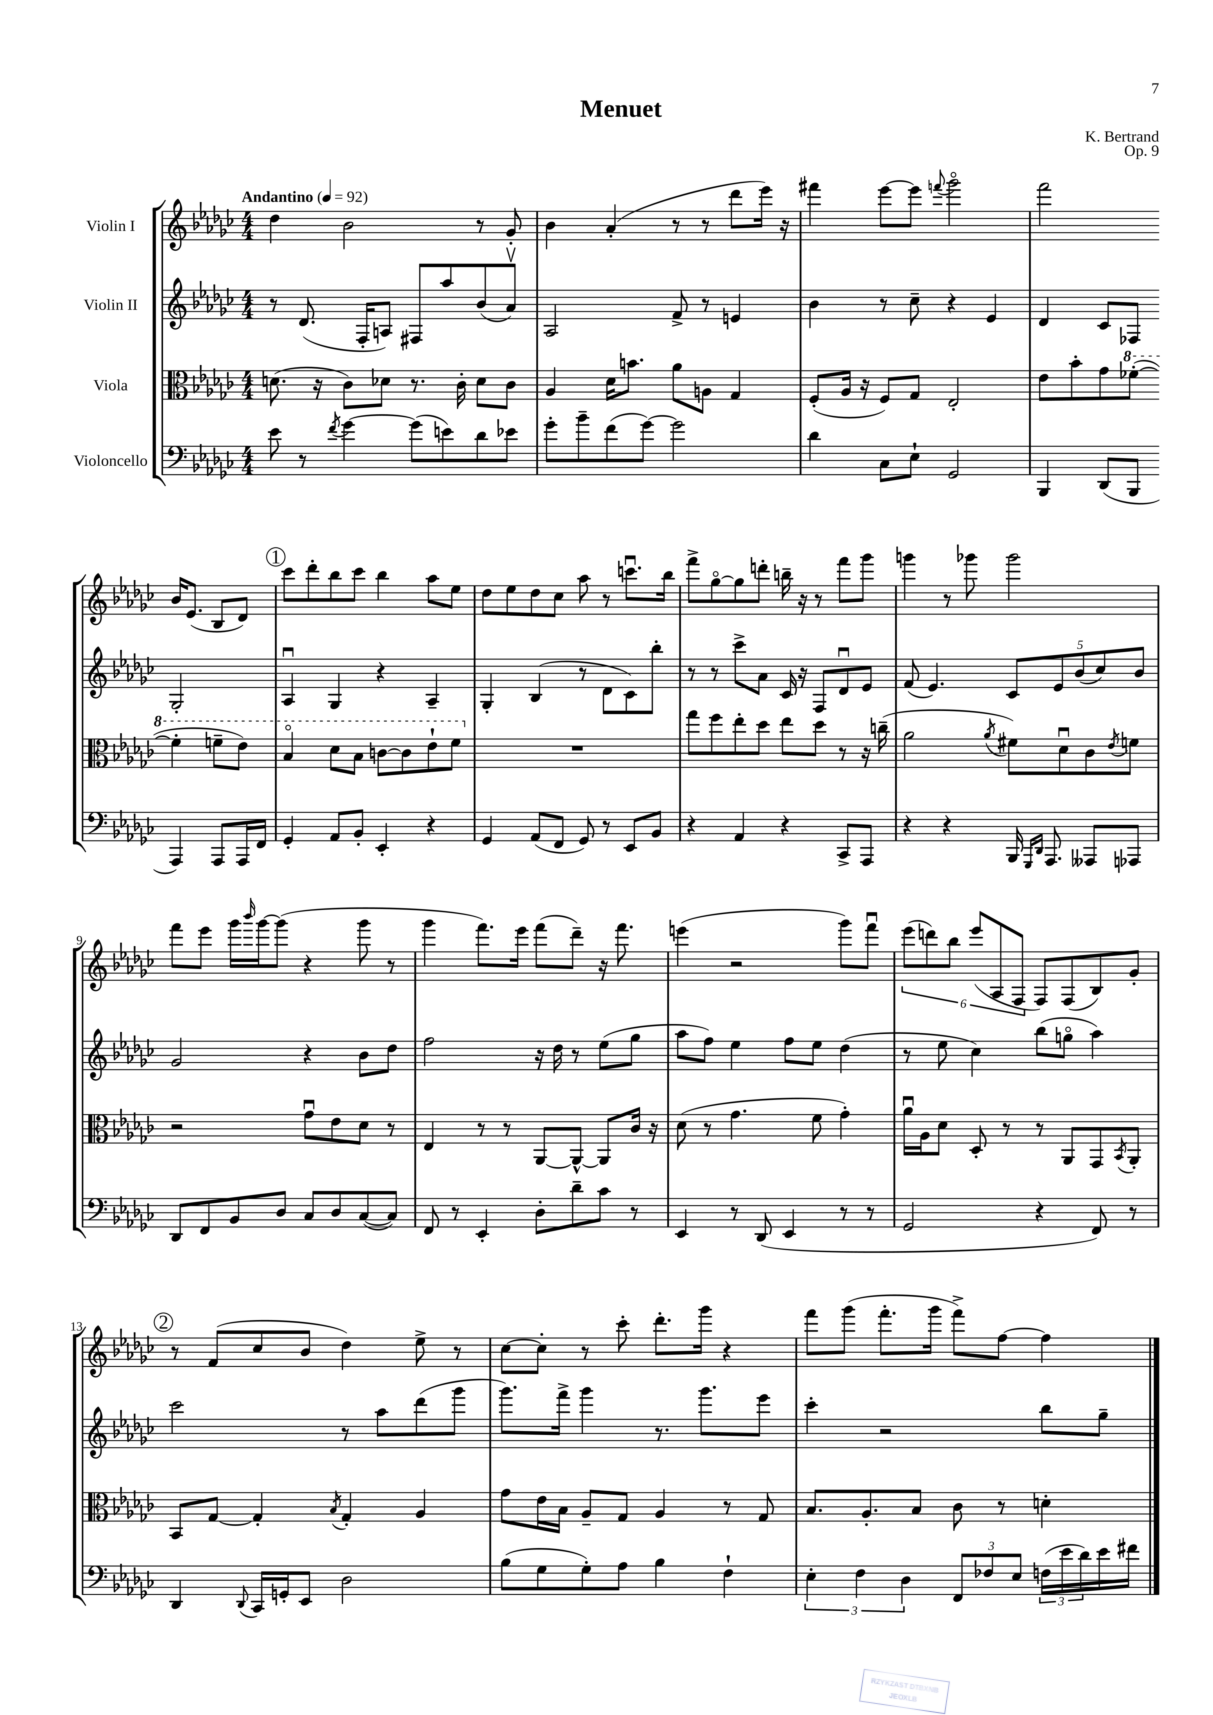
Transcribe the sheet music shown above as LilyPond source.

\header { title = "Menuet" composer = "K. Bertrand" opus = "Op. 9" }
<<
\new StaffGroup <<
\new Staff = "s0" \with { instrumentName = "Violin I" } {
    \clef treble \key ges \major \numericTimeSignature \time 4/4 \tempo "Andantino" 4 = 92
    des''4 bes'2 r8 ges'8-. |
    bes'4 aes'4-.( r8 r8 des'''8 ees'''16) r16 |
    fis'''4 ees'''8~ ees'''8 \appoggiatura { f'''8 } ges'''2\flageolet |
    f'''2 bes'16 ees'8.( bes8 des'8) |
    \mark \markup { \circle "1" } ces'''8 des'''8-. bes''8 ces'''8 bes''4 aes''8 ees''8 |
    des''8 ees''8 des''8 ces''8 aes''8 r8 c'''8.\downbow bes''16 |
    f'''8-> ges''8~\flageolet ges''8 d'''8-. b''16-- r16 r8 f'''8 ges'''8 |
    g'''4 r8 ges'''8 ges'''2 |
    f'''8 ees'''8 ges'''16 \grace { bes'''16 } ges'''16~ ges'''8( r4 ges'''8 r8 |
    ges'''4 f'''8.) ees'''16 f'''8( des'''8--) r16 f'''8. |
    e'''4( r2 ges'''8) f'''8\downbow |
    \tuplet 6/4 { ees'''8( d'''8) bes''8 ees'''8( aes8 f8 } f8) f8( bes8) ges'8-. |
    \mark \markup { \circle "2" } r8 f'8( ces''8 bes'8 des''4) ees''8-> r8 |
    ces''8~ ces''8-. r8 ces'''8-. des'''8.-. ges'''16 r4 |
    f'''8 ges'''8( f'''8.-. ges'''16 f'''8->) f''8~ f''4 \bar "|." |
}
\new Staff = "s1" \with { instrumentName = "Violin II" } {
    \clef treble \key ges \major \numericTimeSignature \time 4/4
    r8 des'8.( f16-. a8) fis8 aes''8 bes'8( aes'8\upbow) |
    aes2 f'8-> r8 e'4 |
    bes'4 r8 ces''8-- r4 ees'4 |
    des'4 ces'8 fes8 ges2-. |
    \mark \markup { \circle "1" } aes4\downbow ges4 r4 aes4-- |
    ges4-. bes4( r8 des'8 ces'8) bes''8-. |
    r8 r8 ces'''8-> aes'8 ces'16 r16 f8 des'8\downbow ees'8 |
    f'8( ees'4.) \tuplet 5/4 { ces'8 ees'8 bes'8( ces''8) bes'8 } |
    ges'2 r4 bes'8 des''8 |
    f''2 r16 des''16 r8 ees''8( ges''8 |
    aes''8 f''8) ees''4 f''8 ees''8 des''4( |
    r8 ees''8 ces''4) bes''8( g''8\flageolet aes''4) |
    \mark \markup { \circle "2" } ces'''2 r8 aes''8 des'''8( ges'''8 |
    ges'''8.) f'''16-> ges'''4 r8. ges'''8. ees'''8 |
    ces'''4-. r2 bes''8 ges''8-- \bar "|." |
}
\new Staff = "s2" \with { instrumentName = "Viola" } {
    \clef alto \key ges \major \numericTimeSignature \time 4/4
    d'8.( r16 ces'8) des'8 r8. ces'16-. des'8 ces'8 |
    aes4 des'16 b'8. aes'8 a8 ges4 |
    f8-.( aes16 r16 f8) ges8 ees2-. |
    ees'8 bes'8-. ges'8 \ottava #1 fes''8~-.( fes''4-. f''8-- ees''8) |
    \mark \markup { \circle "1" } bes'4\flageolet des''8 bes'8 c''8~ c''8 ees''8-! f''8 \ottava #0 |
    R1 |
    ges''8 f''8 ees''8-. des''8 ees''8 des''8 r8 r16 c''16--( |
    aes'2 \acciaccatura { aes'8 } fis'8) des'8\downbow ces'8 \acciaccatura { ees'8 } f'8 |
    r2 ges'8\downbow ees'8 des'8 r8 |
    ees4 r8 r8 aes,8~ aes,8~-^ aes,8 ces'16 r16 |
    des'8( r8 ges'4. f'8 ges'4-.) |
    aes'16\downbow aes16 des'8 des8-. r8 r8 aes,8 ges,8 \acciaccatura { bes,8 } aes,8-. |
    \mark \markup { \circle "2" } bes,8 ges8~ ges4-. \acciaccatura { bes8 } ges4-. aes4 |
    ges'8 ees'16 bes16 aes8-- ges8 aes4 r8 ges8 |
    bes8. aes8.-. bes8 ces'8 r8 d'4-. \bar "|." |
}
\new Staff = "s3" \with { instrumentName = "Violoncello" } {
    \clef bass \key ges \major \numericTimeSignature \time 4/4
    ees'8 r8 \acciaccatura { f'8 } ges'4~ ges'8( e'8) des'8 ees'8 |
    ges'8-. bes'8-- f'8( ges'8~) ges'2 |
    des'4 ces8 ees8-! ges,2 |
    bes,,4 des,8( bes,,8 aes,,4) aes,,8 aes,,16 f,16 |
    \mark \markup { \circle "1" } ges,4-. aes,8 bes,8-. ees,4-. r4 |
    ges,4 aes,8( f,8 ges,8) r8 ees,8 bes,8 |
    r4 aes,4 r4 ces,8-> aes,,8 |
    r4 r4 bes,,16 \grace { ges,,16 des,16 } aes,,8. aeses,,8 aes,,8 |
    des,8 f,8 bes,8 des8 ces8 des8 ces8~( ces8) |
    f,8 r8 ees,4-. des8-. des'8-- ces'8 r8 |
    ees,4 r8 des,8( ees,4 r8 r8 |
    ges,2 r4 f,8) r8 |
    \mark \markup { \circle "2" } des,4 \appoggiatura { des,8 } ces,16 g,16-. ees,8 des2 |
    bes8( ges8 ges8-.) aes8 bes4 f4-! |
    \tuplet 3/2 { ees4-. f4 des4 } \tuplet 3/2 { f,8 fes8 ees8 } \tuplet 3/2 { f16( ees'16 des'16) } ees'16 fis'16 \bar "|." |
}
>>
>>
